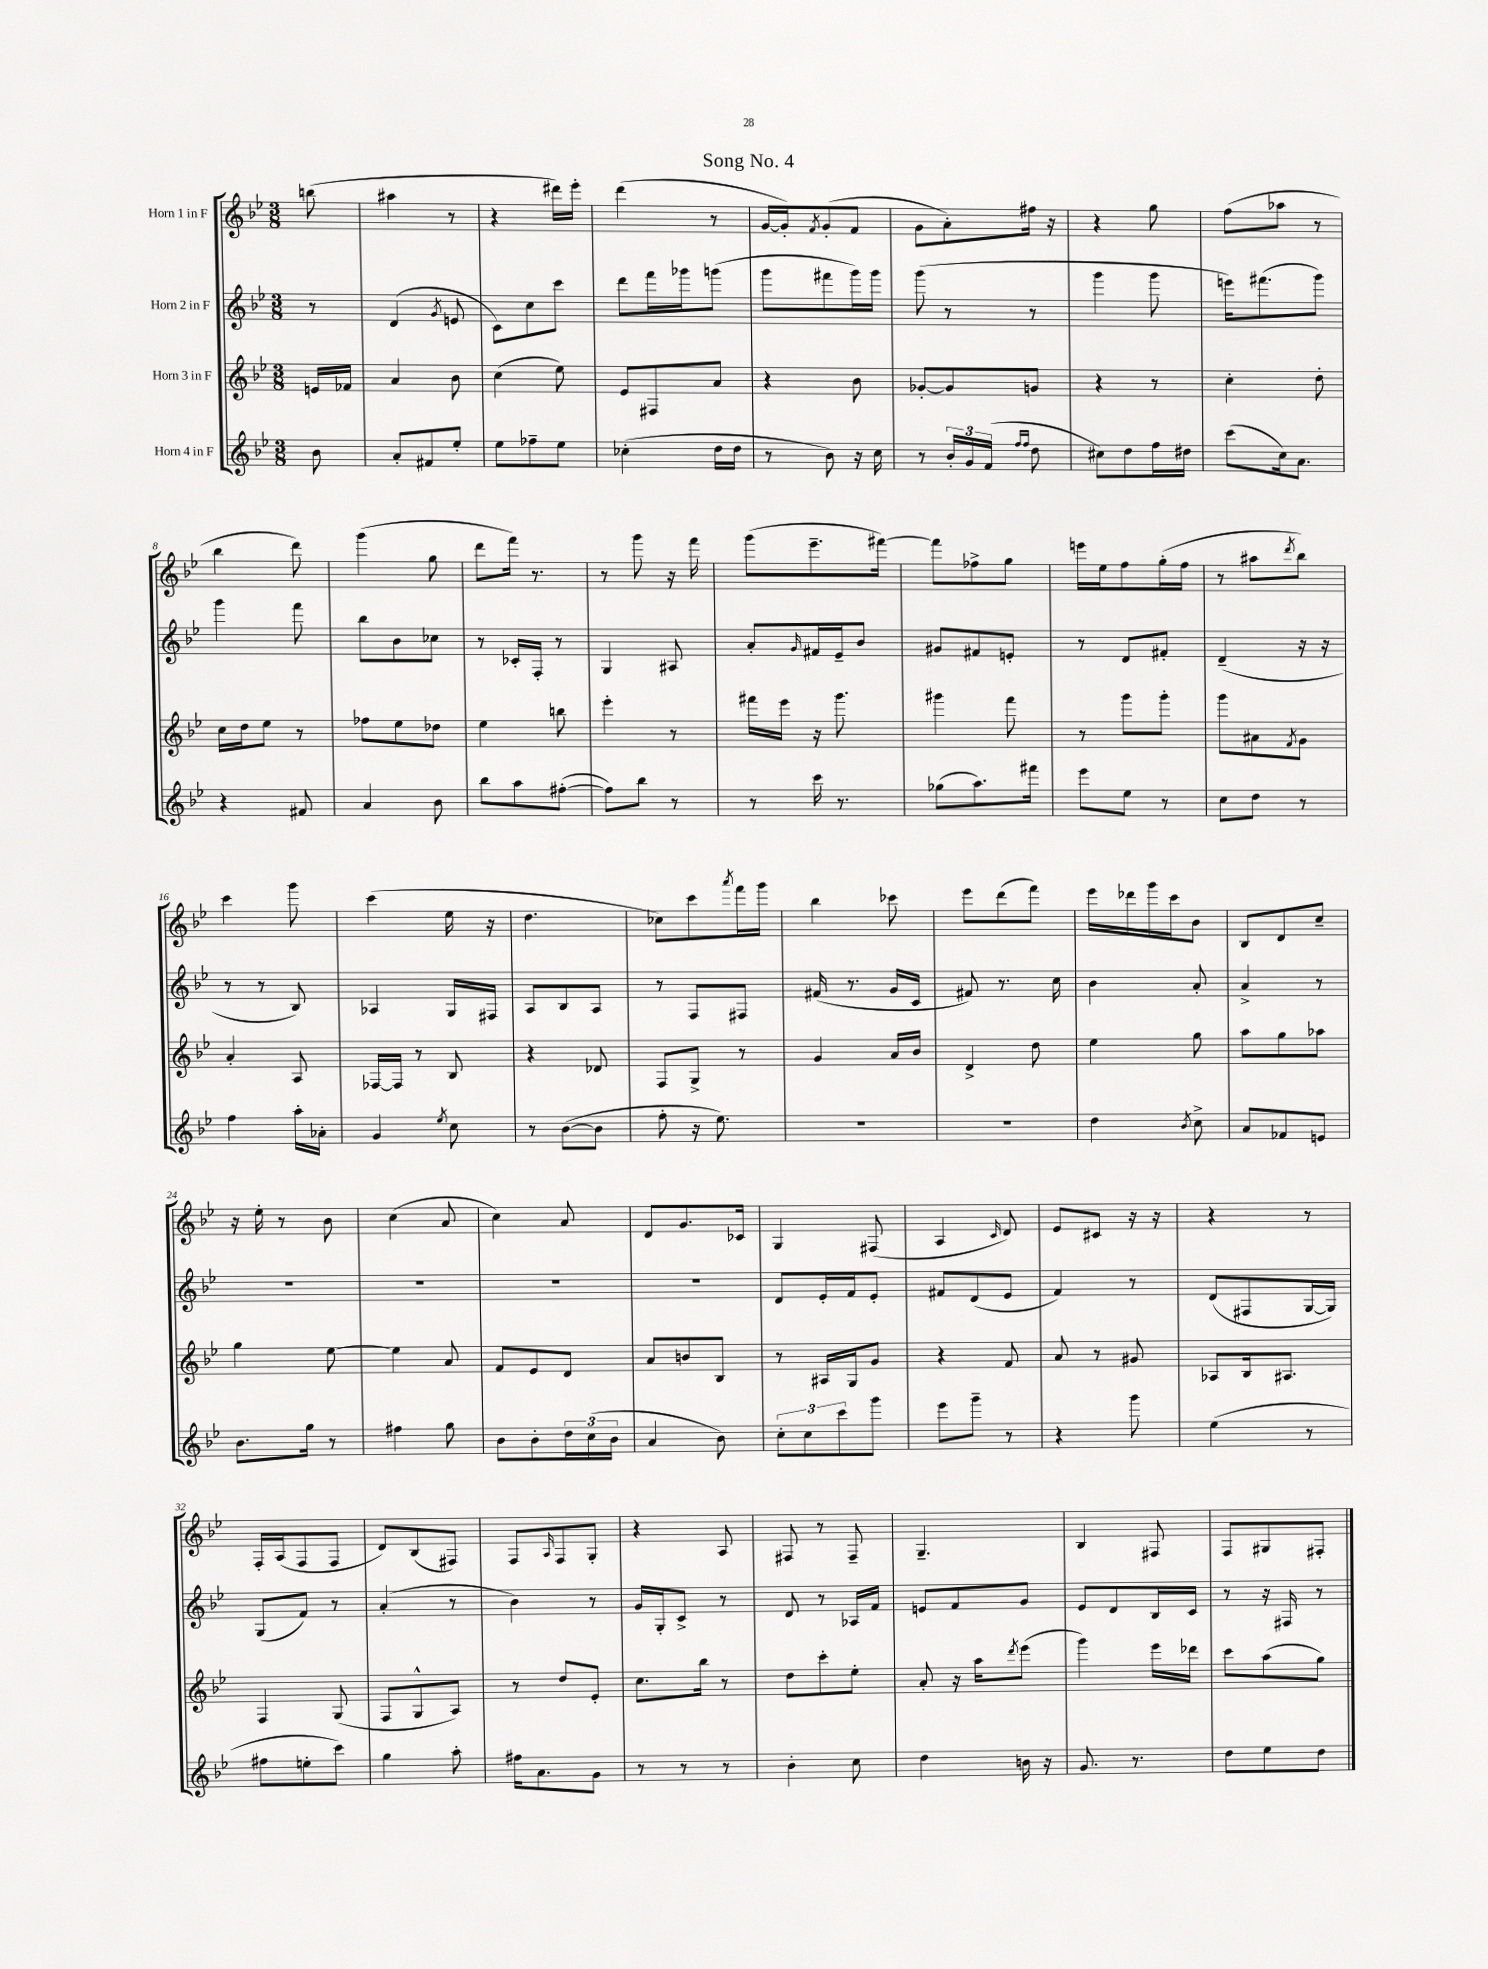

**kern	**kern	**kern	**kern
*staff4	*staff3	*staff2	*staff1
*clefG2	*clefG2	*clefG2	*clefG2
*k[b-e-]	*k[b-e-]	*k[b-e-]	*k[b-e-]
*M3/8	*M3/8	*M3/8	*M3/8
8b-	16e	8r	(8bb
.	16f-	.	.
=	=	=	=
8a'	4a	(4d	4aa#
8f#	.	.	.
.	.	8qg	.
8ee-'	8b-	8e	8r
=	=	=	=
8ee-	(4cc	8c)	4r
8ff-~	.	8cc	.
8ee-	8ee-)	8ccc	16ddd#)
.	.	.	16eee-'
=	=	=	=
(4cc-'	8e-	8ddd	(4ddd
.	8F#	16fff	.
.	.	16ggg-	.
16dd	8a	(8ggg	8r
16dd	.	.	.
=	=	=	=
8r	4r	8ggg	[16g
.	.	.	16g'])
.	.	.	8qf
8b-)	.	8fff#	(8g'
16r	8b-	16ggg)	8f
16cc	.	16ggg	.
=	=	=	=
8r	[8g-'	(8ggg	8g
24b-'	8g-]	8r	8a')
24g	.	.	.
(24f	.	.	.
16qqff	.	.	.
16qqff	.	.	.
8dd	8g	8r	16ff#
.	.	.	16r
=	=	=	=
8cc#)	4r	4ggg	4r
8dd	.	.	.
16ff	8r	8ggg	8gg
16dd#	.	.	.
=	=	=	=
(8ccc	4cc'	16eee)	(8ff
.	.	(8.fff#	.
16cc)	.	.	8aa-
8.a	.	.	.
.	8dd'	8ggg)	8r
=	=	=	=
4r	16cc	4ggg	4bb-
.	16dd	.	.
.	8ee-	.	.
8f#	8r	8fff	8ddd)
=	=	=	=
4a	8ff-	8bb-	(4ggg
.	8ee-	8b-	.
8b-	8dd-	8cc-	8gg
=	=	=	=
8bb-	4ee-	8r	8ddd
8aa	.	16c-'	16fff)
.	.	16F'	8.r
([8ff#'	8bb	8r	.
=	=	=	=
8ff#])	4eee-'	4G	8r
8bb-	.	.	8ggg
8r	8r	8A#	16r
.	.	.	16fff
=	=	=	=
8r	16fff#	8a'	(8ggg
.	16eee-	.	.
.	.	16qqg	.
16ccc	16r	16f#	8.eee-~
8.r	8.ggg	16e-~	.
.	.	8b-	.
.	.	.	[16fff#)
=	=	=	=
(8gg-	4ggg#	8g#	8fff#]
8.aa)	.	8f#	8ff-^
.	8fff	8e'	8gg
16fff#	.	.	.
=	=	=	=
8eee-	8r	8r	16eee
.	.	.	16ee-
8ee-	8ggg	8d	8ff
8r	8ggg'	8f#'	(16gg'
.	.	.	16ff
=	=	=	=
8cc	8ggg	(4d~	8r
8dd	8a#	.	8aa#
.	8qf	.	8qddd
8r	8g	16r	8bb-)
.	.	16r	.
=	=	=	=
4ff	4a'	8r	4ccc
.	.	8r	.
16aa'	8A	8B-)	8ggg
16a-'	.	.	.
=	=	=	=
4g	[16F-	4A-	(4ccc
.	16F-]	.	.
.	8r	.	.
8qee-	.	.	.
8cc	8B-	16G	16ee-
.	.	16F#	16r
=	=	=	=
8r	4r	8A	4.dd
([8b-	.	8B-	.
8b-]	8d-	8A	.
=	=	=	=
8ff'	8F	8r	8cc-)
16r	8G^	8F	8ccc
8.ee-)	.	.	.
.	.	.	8qaaa
.	8r	8F#	16fff
.	.	.	16ggg
=	=	=	=
4.r	4g	(16f#	4bb-
.	.	8.r	.
.	16a	16g	8ccc-
.	16b-	16c	.
=	=	=	=
4.r	4d^	8f#)	8eee-
.	.	8.r	(8ddd
.	8dd	.	8fff)
.	.	16cc	.
=	=	=	=
4dd	4ee-	4b-	16eee-
.	.	.	16ddd-
.	.	.	16ggg
.	.	.	16ccc
8qb-	.	.	.
8cc^	8gg	8a'	8b-
=	=	=	=
8a	8aa	4a^	8B-
8f-	8gg	.	8d
8e	8aa-	8r	8cc~
=	=	=	=
8.b-	4gg	4.r	16r
.	.	.	16ee-'
.	.	.	8r
16gg	.	.	.
8r	[8ee-	.	8b-
=	=	=	=
4ff#	4ee-]	4.r	(4cc
8gg	8a	.	8a
=	=	=	=
8b-	8f	4.r	4cc)
8b-'	8e-	.	.
24dd	8d	.	8a
(24cc	.	.	.
24b-	.	.	.
=	=	=	=
4a	8a	4.r	8d
.	8b	.	8.g
8b-)	8B-	.	.
.	.	.	16c-
=	=	=	=
12cc'	8r	8d	4G
12cc	.	.	.
.	16A#	16e-'	.
12ccc	.	.	.
.	16G	16f	.
8ggg	8g	8e-'	(8F#
=	=	=	=
8eee-	4r	8f#	4A
8ggg~	.	(8d	.
.	.	.	16qqc
8r	8f	8e-	8d)
=	=	=	=
4r	8a	4f)	8e-
.	8r	.	8c#
8ggg	8g#	8r	16r
.	.	.	16r
=	=	=	=
(4ee-	8A-	(8d	4r
.	16B-	8F#	.
.	8.A#	.	.
8r	.	[16G	8r
.	.	16G])	.
=	=	=	=
8ff#	4F	(8G	16F'
.	.	.	(16A
8ee'	.	8f)	8F
8ccc)	(8G	8r	8F
=	=	=	=
4gg	8F	(4a'	8d)
.	8G^^	.	(8B-
8aa'	8A)	8r	8F#)
=	=	=	=
16ff#	8r	4b-)	8F
8.a	.	.	.
.	.	.	16qqA
.	8dd	.	8F
8g	8e-'	8r	8G'
=	=	=	=
8r	8.cc	16g	4r
.	.	16G'	.
8r	.	8c^	.
.	16bb-	.	.
8r	8r	8r	8A
=	=	=	=
4b-'	8dd	8d	8F#
.	8ccc'	8r	8r
8cc	8ee-'	16A-	8F#~
.	.	16f	.
=	=	=	=
4dd	8a'	8e	4.G~
.	16r	8f	.
.	16aa	.	.
.	8qddd	.	.
16b	(8eee-	8g	.
16r	.	.	.
=	=	=	=
8.g	4ggg)	8e-	4B-
.	.	8d	.
8.r	.	.	.
.	16eee-	16B-	8F#
.	16ddd-	16c	.
=	=	=	=
8dd	8ccc	8r	8F
8ee-	(8aa	16r	8G#
.	.	16F#	.
8dd	8gg)	8r	8F#'
==	==	==	==
*-	*-	*-	*-
